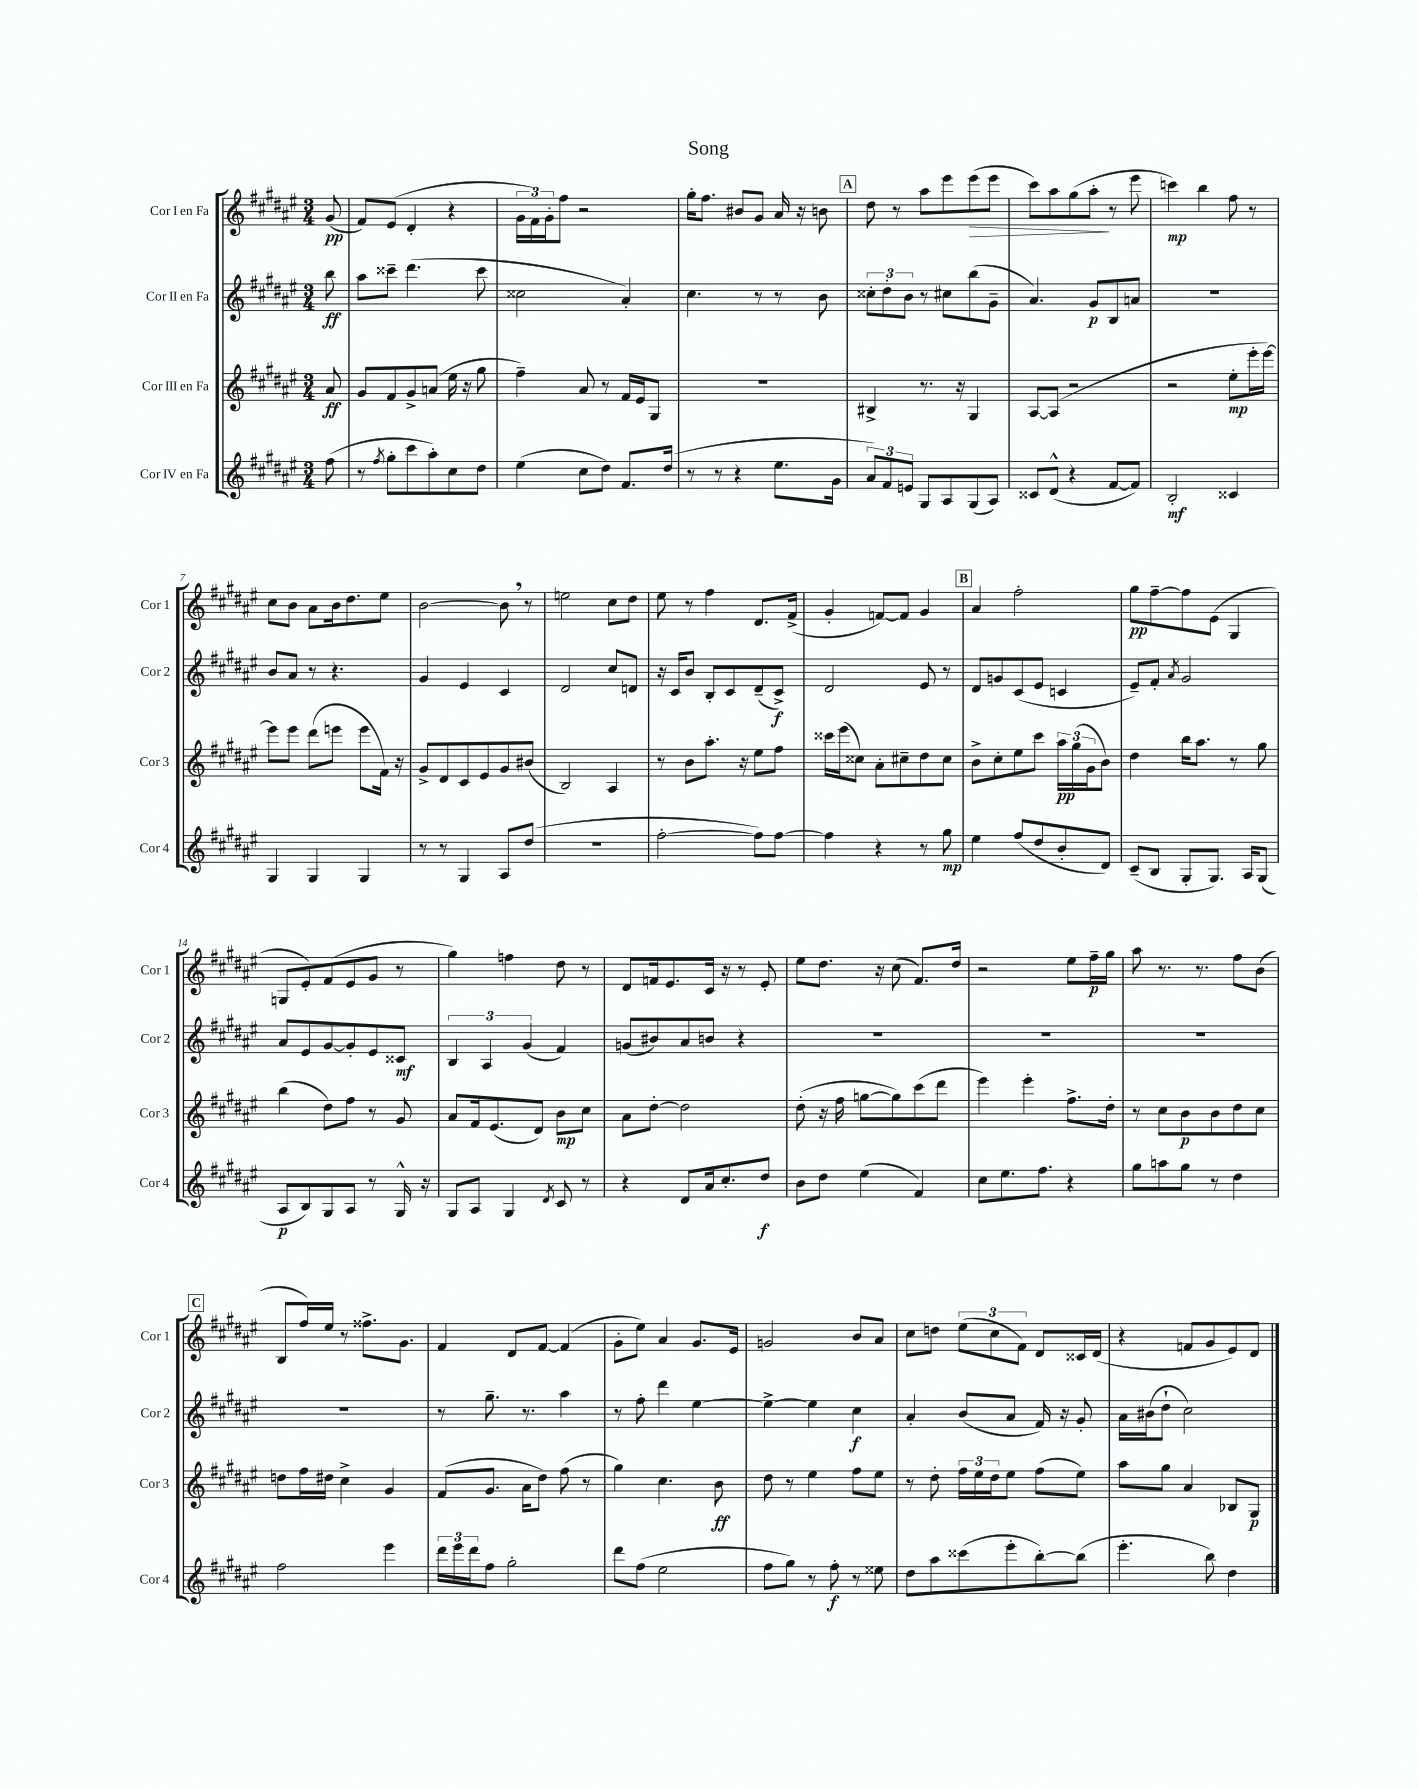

**kern	**dynam	**kern	**dynam	**kern	**dynam	**kern	**dynam
*part4	*part4	*part3	*part3	*part2	*part2	*part1	*part1
*staff4	*staff4	*staff3	*staff3	*staff2	*staff2	*staff1	*staff1
*I"Cor IV en Fa	*	*I"Cor III en Fa	*	*I"Cor II en Fa	*	*I"Cor I en Fa	*
*I'Cor 4	*	*I'Cor 3	*	*I'Cor 2	*	*I'Cor 1	*
*clefG2	*	*clefG2	*	*clefG2	*	*clefG2	*
*k[f#c#g#d#a#e#]	*	*k[f#c#g#d#a#e#]	*	*k[f#c#g#d#a#e#]	*	*k[f#c#g#d#a#e#]	*
*M3/4	*	*M3/4	*	*M3/4	*	*M3/4	*
=	=	=	=	=	=	=	=
(8ff#\	.	8a#/	ff	8bb\	ff	(8g#/	pp
=1	=1	=1	=1	=1	=1	=1	=1
8r	.	8g#/L	.	8aa#\L	.	8f#/L)	.
8qff#/	.	.	.	.	.	.	.
8gg#'\L	.	8f#/	.	8ccc##X~\J	.	(8e#/J	.
8ccc#\	.	8g#^/	.	(4.ddd#\	.	4d#'/	.
8aa#'\)	.	(8an/J	.	.	.	.	.
8cc#\	.	16ee#\	.	.	.	4r	.
.	.	16r	.	.	.	.	.
8dd#\J	.	8gg#\	.	8ccc##\	.	.	.
=2	=2	=2	=2	=2	=2	=2	=2
(4ee#\	.	4ff#~\)	.	2cc##X\	.	24g#\LL	.
.	.	.	.	.	.	24f#\)	.
.	.	.	.	.	.	24g#'\J	.
.	.	.	.	.	.	8ff#\J	.
8cc#\L	.	8a#/	.	.	.	2r	.
8dd#\J)	.	8r	.	.	.	.	.
8.f#/L	.	16f#/LL	.	4a#'/)	.	.	.
.	.	16e#/J	.	.	.	.	.
.	.	8G#/J	.	.	.	.	.
(16dd#/Jk	.	.	.	.	.	.	.
=3	=3	=3	=3	=3	=3	=3	=3
8r	.	2.r	.	4.cc#\	.	16gg#'\KL	.
.	.	.	.	.	.	8.ff#\J	.
8r	.	.	.	.	.	.	.
4r	.	.	.	.	.	8b#X/L	.
.	.	.	.	8r	.	8g#/J	.
8.ee#\L	.	.	.	8r	.	16a#/	.
.	.	.	.	.	.	16r	.
.	.	.	.	8b\	.	8bn\	.
16g#\Jk	.	.	.	.	.	.	.
!!LO:REH:place=s1:t=A
=4	=4	=4	=4	=4	=4	=4	=4
12a#/L)	.	4B#X^/	.	12cc##X'\L	.	8dd#\	.
12f#/	.	.	.	12dd#'\	.	.	.
.	.	.	.	.	.	8r	.
12en/J	.	.	.	12b\J	.	.	.
8G#/L	.	8.r	.	8r	.	8aa#\L	.
8A#/	.	.	.	8cc#X\L	.	8eee#\	.
.	.	16r	.	.	.	.	.
!	!	!	!	!	!	!	!LO:HP:b
(8G#/	.	4G#/	.	(8bb\	.	(8eee#\	>
8A#/J)	.	.	.	8g#~\J	.	8eee#\J	.
=5	=5	=5	=5	=5	=5	=5	=5
8c##X/L	.	[8A#/L	.	4.a#/)	.	8ccc#\L)	.
(8d#^^/J	.	(8A#/J]	.	.	.	8aa#\	.
4r	.	2r	.	.	.	(8gg#\	.
.	.	.	.	8g#/L	p	8aa#'\J	.
[8f#/L	.	.	.	8B/	.	8r	]
8f#/J])	.	.	.	8an/J	.	8eee#\	.
=6	=6	=6	=6	=6	=6	=6	=6
2B'/	mf	2r	.	2.r	.	4cccn\)	mp
.	.	.	.	.	.	4bb\	.
4c##X/	.	8ee#'\L	mp	.	.	8ff#\	.
.	.	16eee#'\L	.	.	.	8r	.
.	.	[16eee#\JJ)	.	.	.	.	.
!!LO:LB:g=z
=7	=7	=7	=7	=7	=7	=7	=7
4G#/	.	8eee#\L]	.	8b/L	.	8cc#\L	.
.	.	8eee#\J	.	8a#/J	.	8b\J	.
4G#/	.	(8ddd#\L	.	8r	.	8a#\L	.
.	.	8eeen\J	.	4.r	.	16b\k	.
.	.	.	.	.	.	8.dd#\	.
4G#/	.	8eee\L	.	.	.	.	.
.	.	16f#\Jk)	.	.	.	8ee#\J	.
.	.	16r	.	.	.	.	.
=8	=8	=8	=8	=8	=8	=8	=8
8r	.	8g#^/L	.	4g#/	.	[2b\	.
8r	.	8d#/	.	.	.	.	.
4G#/	.	8c#/	.	4e#/	.	.	.
.	.	8e#/	.	.	.	.	.
8A#/L	.	8g#/	.	4c#/	.	8b,\]	.
(8dd#/J	.	(8b#X/J	.	.	.	8r	.
=9	=9	=9	=9	=9	=9	=9	=9
2.r	.	2B/)	.	2d#/	.	2een\	.
.	.	4A#/	.	8cc#/L	.	8cc#\L	.
.	.	.	.	8dn/J	.	8dd#\J	.
=10	=10	=10	=10	=10	=10	=10	=10
[2ff#'\	.	8r	.	16r	.	8ee#\	.
.	.	.	.	16c#/KL	.	.	.
.	.	8b\L	.	8b/J	.	8r	.
.	.	8.aa#'\J	.	8B'/L	.	4ff#\	.
.	.	.	.	8c#/	.	.	.
.	.	16r	.	.	.	.	.
8ff#\L])	.	8ee#\L	.	(8d#~/	.	8.d#/L	.
[8ff#\J	.	8ff#\J	.	8c#^/J)	f	.	.
.	.	.	.	.	.	(16f#^/Jk	.
=11	=11	=11	=11	=11	=11	=11	=11
4ff#\]	.	16ccc##X\LL	.	2d#/	.	4g#'/	.
.	.	(16eee#\J	.	.	.	.	.
.	.	8cc##X\J)	.	.	.	.	.
4r	.	8a#'\L	.	.	.	[8fn/L)	.
.	.	8cc#X~\	.	.	.	8f/J]	.
8r	.	8dd#\	.	8e#/	.	4g#/	.
8gg#\	mp	8cc#\J	.	8r	.	.	.
!!LO:REH:place=s1:t=B
=12	=12	=12	=12	=12	=12	=12	=12
4ee#\	.	8b^\L	.	8d#/L	.	4a#/	.
.	.	8cc#'\	.	8gn/	.	.	.
(8ff#/L	.	8ee#\	.	(8c#/	.	2ff#'\	.
8dd#/	.	8ccc#\J	.	8e#/J	.	.	.
8b'/	.	24aa#\LL	pp	4cn/	.	.	.
.	.	(24gg#\	.	.	.	.	.
.	.	24g#\J	.	.	.	.	.
8d#/J)	.	8b\J)	.	.	.	.	.
=13	=13	=13	=13	=13	=13	=13	=13
(8c#~/L	.	4dd#\	.	8e#~/L)	.	8gg#\L	pp
8B/J	.	.	.	8f#'/J	.	[8ff#~\	.
.	.	.	.	8qa#/	.	.	.
8G#'/L	.	16bb\KL	.	2g#/	.	8ff#\]	.
.	.	8.aa#\J	.	.	.	.	.
8.G#/J)	.	.	.	.	.	(8e#\J	.
.	.	8r	.	.	.	4G#/	.
16A#/KL	.	.	.	.	.	.	.
(8G#/J	.	8gg#\	.	.	.	.	.
!!LO:LB:g=z
=14	=14	=14	=14	=14	=14	=14	=14
8A#/L	p	(4bb\	.	8a#/L	.	8Gn/L	.
8B/)	.	.	.	8e#/	.	8e#'/)	.
8G#/	.	8dd#\L)	.	[8g#/	.	(8f#/	.
8A#/J	.	8ff#\J	.	8g#'/]	.	8e#/	.
8r	.	8r	.	8e#/	.	8g#/J	.
16G#^^/	.	8g#/	.	8c##X/J	mf	8r	.
16r	.	.	.	.	.	.	.
=15	=15	=15	=15	=15	=15	=15	=15
8G#/L	.	8a#/L	.	6B/	.	4gg#\)	.
8A#/J	.	16f#/k	.	.	.	.	.
.	.	.	.	6A#/	.	.	.
.	.	(8.e#/	.	.	.	.	.
4G#/	.	.	.	.	.	4ffn\	.
.	.	.	.	(6g#/	.	.	.
.	.	8d#/J)	.	.	.	.	.
8qd#/	.	.	.	.	.	.	.
8c#/	.	8b\L	mp	4f#/)	.	8dd#\	.
8r	.	8cc#\J	.	.	.	8r	.
=16	=16	=16	=16	=16	=16	=16	=16
4r	.	8a#\L	.	(8gn/L	.	8d#/L	.
.	.	[8dd#'\J	.	8b#X/)	.	16fn/k	.
.	.	.	.	.	.	8.e#/	.
8d#/L	.	2dd#\]	.	8a#/	.	.	.
16a#/k	.	.	.	8bn/J	.	16c#/Jk	.
8.cc#'/	.	.	.	.	.	16r	.
.	.	.	.	4r	.	8r	.
8dd#/J	f	.	.	.	.	8e#'/	.
=17	=17	=17	=17	=17	=17	=17	=17
8b\L	.	(8dd#'\	.	2.r	.	8ee#\L	.
8dd#\J	.	16r	.	.	.	8.dd#\J	.
.	.	16ff#\	.	.	.	.	.
(4ee#\	.	[8ggn\L	.	.	.	.	.
.	.	.	.	.	.	16r	.
.	.	8gg\])	.	.	.	(8cc#\	.
4f#/)	.	(8ccc#\	.	.	.	8.f#/L)	.
.	.	8ddd#\J	.	.	.	.	.
.	.	.	.	.	.	16dd#/Jk	.
=18	=18	=18	=18	=18	=18	=18	=18
8cc#\L	.	4eee#\)	.	2.r	.	2r	.
8.ee#\	.	.	.	.	.	.	.
.	.	4eee#'\	.	.	.	.	.
8.ff#\J	.	.	.	.	.	.	.
4r	.	8.ff#^\L	.	.	.	8ee#\L	.
.	.	.	.	.	.	16ff#~\L	p
.	.	16dd#'\Jk	.	.	.	16gg#\JJ	.
=19	=19	=19	=19	=19	=19	=19	=19
8gg#\L	.	8r	.	2.r	.	8aa#\	.
8aan\	.	8cc#\L	.	.	.	8.r	.
8gg#\J	.	8b\	p	.	.	.	.
.	.	.	.	.	.	8.r	.
8r	.	8b\	.	.	.	.	.
4dd#\	.	8dd#\	.	.	.	8ff#\L	.
.	.	8cc#\J	.	.	.	(8b\J	.
!!LO:LB:g=z
!!LO:REH:place=s1:t=C
=20	=20	=20	=20	=20	=20	=20	=20
2ff#\	.	8ddn\L	.	2.r	.	8B/L	.
.	.	16ff#\L	.	.	.	16ff#/L)	.
.	.	16dd#X\JJ	.	.	.	16ee#/JJ	.
.	.	4cc#^\	.	.	.	8r	.
.	.	.	.	.	.	8.ff##X^\L	.
4eee#\	.	4g#/	.	.	.	.	.
.	.	.	.	.	.	8.g#\J	.
=21	=21	=21	=21	=21	=21	=21	=21
24ddd#\LL	.	(8f#/L	.	8r	.	4f#/	.
24eee#\	.	.	.	.	.	.	.
24ddd#\J	.	.	.	.	.	.	.
8ff#\J	.	8.g#/J	.	8.gg#~\	.	.	.
2gg#'\	.	.	.	.	.	8d#/L	.
.	.	16a#\KL	.	8.r	.	.	.
.	.	8dd#\J)	.	.	.	[8f#/J	.
.	.	(8ff#\	.	4aa#\	.	(4f#/]	.
.	.	8r	.	.	.	.	.
=22	=22	=22	=22	=22	=22	=22	=22
8ddd#\L	.	4gg#\)	.	8r	.	8g#'\L	.
(8ff#\J	.	.	.	8ff#'\	.	8ee#\J)	.
2ee#\	.	4.cc#\	.	4ddd#\	.	4a#/	.
.	.	.	.	[4ee#\	.	8.g#/L	.
.	.	8b\	ff	.	.	.	.
.	.	.	.	.	.	16e#/Jk	.
=23	=23	=23	=23	=23	=23	=23	=23
8ff#\L	.	8dd#\	.	4ee#^\_	.	2gn/	.
8gg#\J)	.	8r	.	.	.	.	.
8r	.	4ee#\	.	4ee#\]	.	.	.
8ff#'\	f	.	.	.	.	.	.
8r	.	8ff#\L	.	4cc#\	f	8b/L	.
8ee##X\	.	8ee#\J	.	.	.	8a#/J	.
=24	=24	=24	=24	=24	=24	=24	=24
8dd#\L	.	8r	.	4a#'/	.	8cc#\L	.
8aa#\	.	8dd#'\	.	.	.	8ddn\J	.
(8ccc##X\	.	24ff#\LL	.	(8b/L	.	(12ee#\L	.
.	.	24ee#\	.	.	.	.	.
.	.	24dd#\J	.	.	.	12cc#\	.
8eee#'\	.	8ee#\J	.	8a#/J	.	.	.
.	.	.	.	.	.	12f#\J)	.
[8bb'\)	.	(8ff#\L	.	16f#/)	.	8d#/L	.
.	.	.	.	16r	.	.	.
(8bb\J]	.	8ee#\J)	.	8g#'/	.	16c##X/L	.
.	.	.	.	.	.	(16d#/JJ	.
=25	=25	=25	=25	=25	=25	=25	=25
4.eee#'\	.	8aa#\L	.	16a#\LL	.	4r	.
.	.	.	.	(16b#X\J	.	.	.
.	.	8gg#\J	.	8dd#`\J	.	.	.
.	.	4a#/	.	2cc#\)	.	8fn/L	.
8bb\)	.	.	.	.	.	8g#/	.
4dd#\	.	8B-X/L	.	.	.	8e#/)	.
.	.	8G#/J	p	.	.	8d#/J	.
==	==	==	==	==	==	==	==
*-	*-	*-	*-	*-	*-	*-	*-
